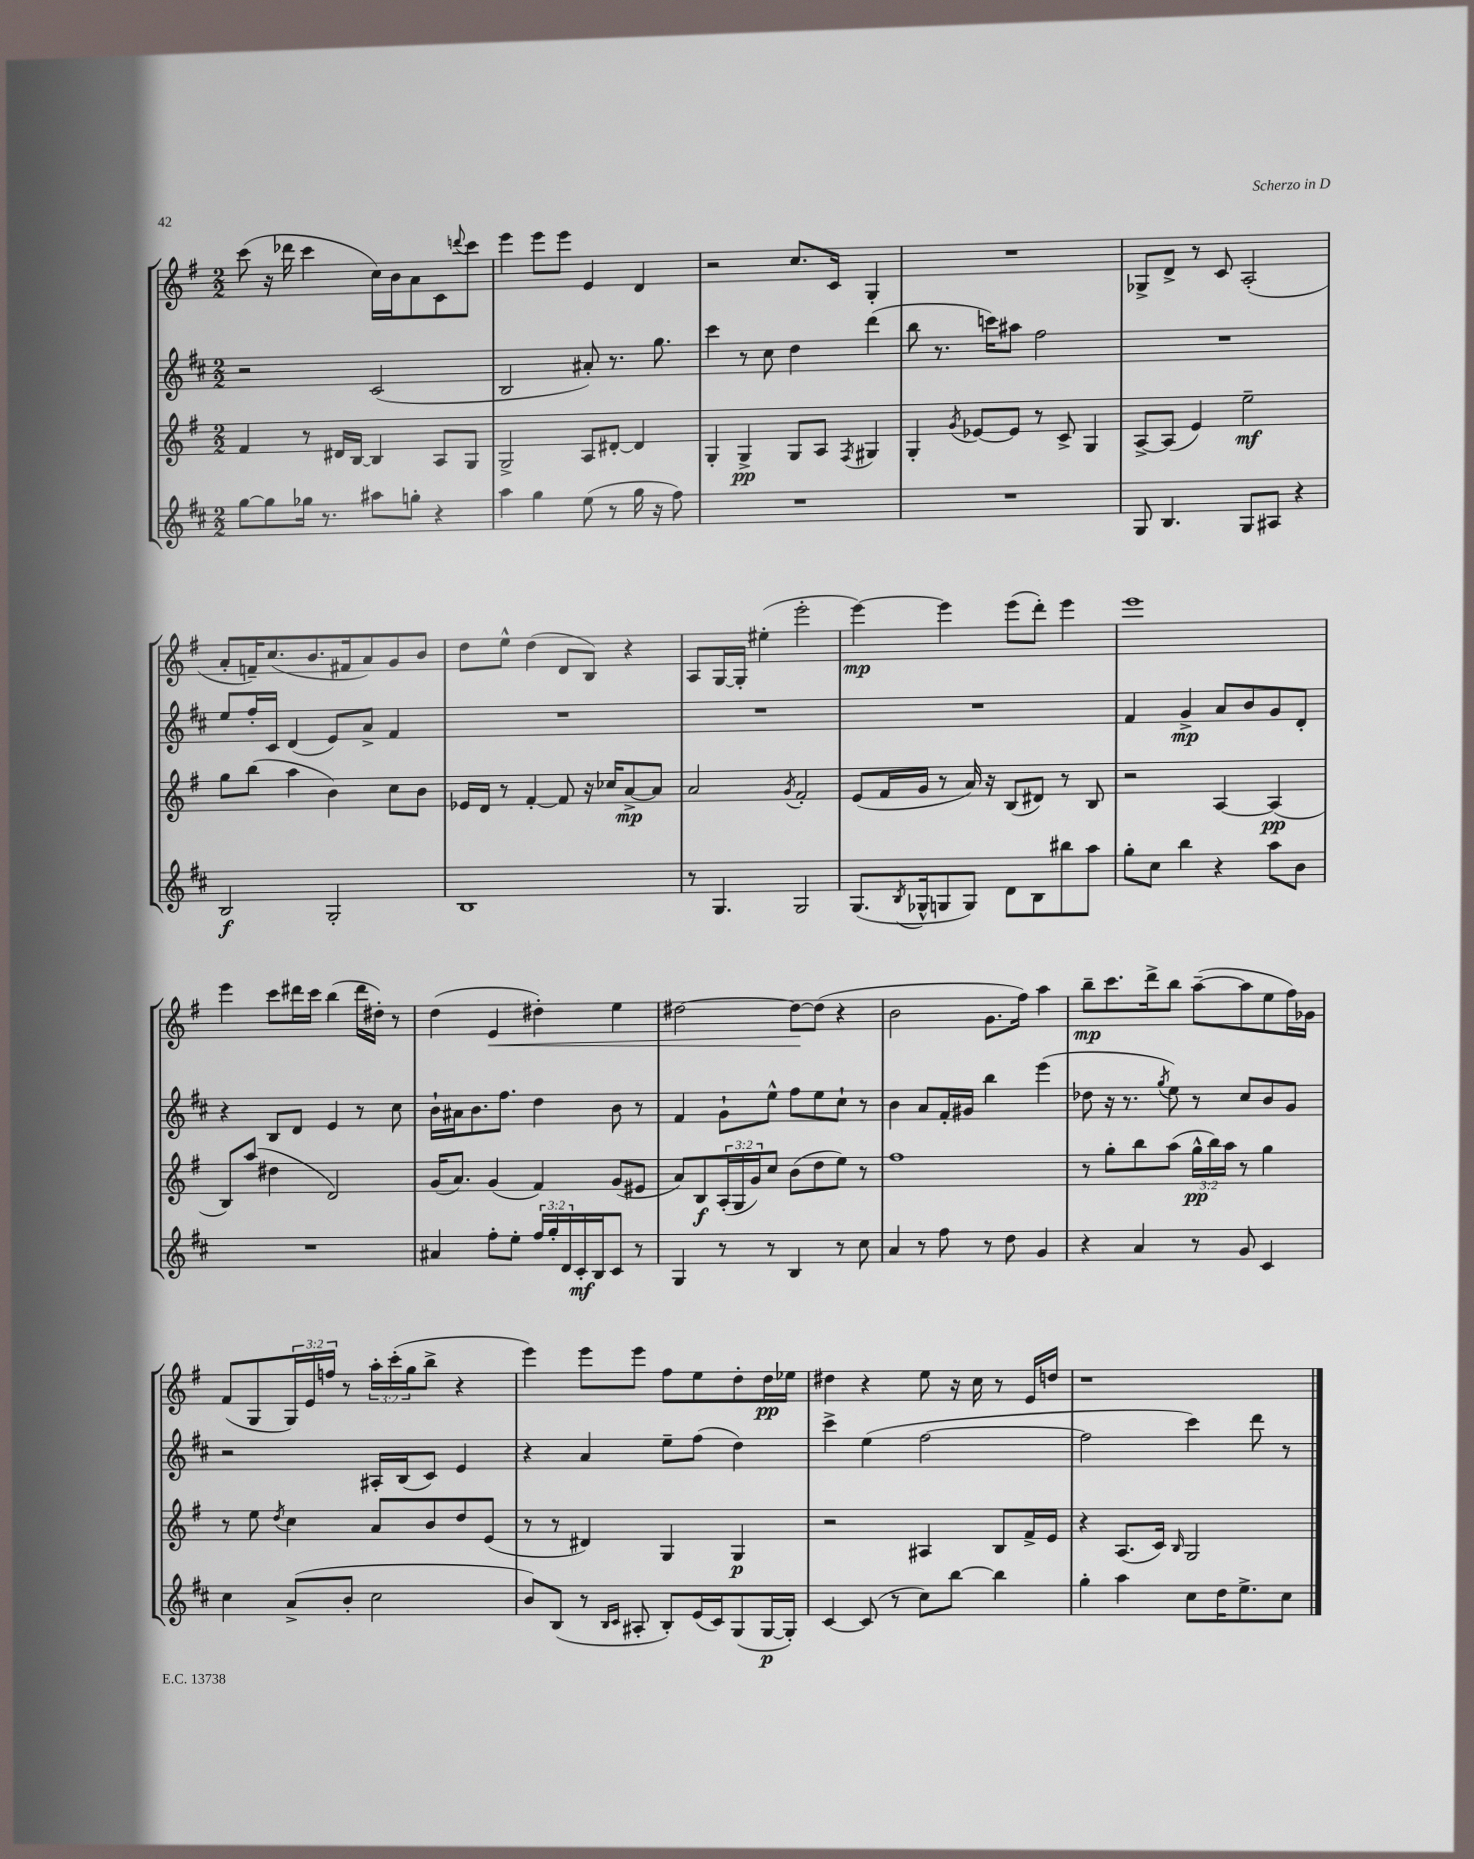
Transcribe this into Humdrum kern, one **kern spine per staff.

**kern	**dynam	**kern	**dynam	**kern	**dynam	**kern	**dynam
*part4	*part4	*part3	*part3	*part2	*part2	*part1	*part1
*staff4	*staff4	*staff3	*staff3	*staff2	*staff2	*staff1	*staff1
*clefG2	*	*clefG2	*	*clefG2	*	*clefG2	*
*k[f#c#]	*	*k[f#]	*	*k[f#c#]	*	*k[f#]	*
*M2/2	*	*M2/2	*	*M2/2	*	*M2/2	*
=70	=70	=70	=70	=70	=70	=70	=70
[8gg\L	.	4f#/	.	2r	.	(8ccc\	.
8gg\]	.	.	.	.	.	16r	.
.	.	.	.	.	.	16ddd-X\	.
16gg-X\Jk	.	8r	.	.	.	4ccc\	.
8.r	.	.	.	.	.	.	.
.	.	16d#X/LL	.	.	.	.	.
.	.	[16B/JJ	.	.	.	.	.
8aa#X\L	.	4B/]	.	(2c#/	.	16cc\LL)	.
.	.	.	.	.	.	16b\J	.
8ggn'\J	.	.	.	.	.	8a\	.
4r	.	8A/L	.	.	.	8c\	.
.	.	.	.	.	.	8qqdddn/	.
.	.	8G/J	.	.	.	8ccc\J	.
=71	=71	=71	=71	=71	=71	=71	=71
4aa\	.	2G^/	.	2B/	.	4eee\	.
4gg\	.	.	.	.	.	8eee\L	.
.	.	.	.	.	.	8eee\J	.
(8ee\	.	8A/L	.	8a#X'/)	.	4e/	.
8r	.	[8d#X'/J	.	8.r	.	.	.
16gg\	.	4d#/]	.	.	.	4d/	.
16r	.	.	.	8.gg\	.	.	.
8ff#\)	.	.	.	.	.	.	.
=72	=72	=72	=72	=72	=72	=72	=72
1r	.	4G'/	.	4ccc#\	.	2r	.
.	.	4G^/	pp	8r	.	.	.
.	.	.	.	8cc#\	.	.	.
.	.	8G/L	.	4dd\	.	8.cc/L	.
.	.	8A/J	.	.	.	.	.
.	.	.	.	.	.	16c/Jk	.
.	.	8qF#/	.	.	.	.	.
.	.	4G#X/	.	(4ddd\	.	4G'/	.
=73	=73	=73	=73	=73	=73	=73	=73
1r	.	4G'/	.	8bb\	.	1r	.
.	.	.	.	8.r	.	.	.
.	.	8qg/	.	.	.	.	.
.	.	[8e-X/L	.	.	.	.	.
.	.	.	.	16cccn\KL)	.	.	.
.	.	8e-/J]	.	8aa#X\J	.	.	.
.	.	8r	.	2ff#\	.	.	.
.	.	8c^/	.	.	.	.	.
.	.	4G/	.	.	.	.	.
=74	=74	=74	=74	=74	=74	=74	=74
8G/	.	[8A^/L	.	1r	.	8G-X^/L	.
4.B/	.	(8A/J]	.	.	.	8d^/J	.
.	.	4e/)	.	.	.	8r	.
.	.	.	.	.	.	8c/	.
8G/L	.	2ee~\	mf	.	.	(2A'/	.
8A#X/J	.	.	.	.	.	.	.
4r	.	.	.	.	.	.	.
!!LO:LB:g=z
=75	=75	=75	=75	=75	=75	=75	=75
2B/	f	8gg\L	.	8ee/L	.	8a'/L	.
.	.	(8bb\J	.	16ff#'/L	.	16fn~/K)	.
.	.	.	.	16c#/JJ	.	(8.cc/	.
.	.	4aa\	.	(4d/	.	.	.
.	.	.	.	.	.	8.b/	.
2G'/	.	4b\)	.	8e/L)	.	.	.
.	.	.	.	.	.	16f#X/k	.
.	.	.	.	8a^/J	.	8a/)	.
.	.	8cc\L	.	4f#/	.	8g/	.
.	.	8b\J	.	.	.	8b/J	.
=76	=76	=76	=76	=76	=76	=76	=76
1B	.	16e-X/LL	.	1r	.	8dd\L	.
.	.	16d/JJ	.	.	.	.	.
.	.	8r	.	.	.	8ee^^\J	.
.	.	[4f#'/	.	.	.	(4dd\	.
.	.	8f#/]	.	.	.	8d/L	.
.	.	16r	.	.	.	8B/J)	.
.	.	16cc-X/KL	.	.	.	.	.
.	.	[8a^/	mp	.	.	4r	.
.	.	8a/J]	.	.	.	.	.
=77	=77	=77	=77	=77	=77	=77	=77
8r	.	2a/	.	1r	.	8A/L	.
4.G/	.	.	.	.	.	[16G/L	.
.	.	.	.	.	.	16G'/JJ]	.
.	.	.	.	.	.	(4ee#X'\	.
.	.	8qg/	.	.	.	.	.
2G/	.	2f#'/	.	.	.	2eee'\	.
=78	=78	=78	=78	=78	=78	=78	=78
(8.G/L	.	(8e/L	.	1r	.	[4eee\)	mp
.	.	16f#/L	.	.	.	.	.
8qB/	.	.	.	.	.	.	.
16G-X^^/k	.	16g/JJ	.	.	.	.	.
8Gn/	.	8r	.	.	.	4eee\]	.
8G/J)	.	16a/)	.	.	.	.	.
.	.	16r	.	.	.	.	.
8d\L	.	(8B/L	.	.	.	(8eee\L	.
8B\	.	8d#X/J)	.	.	.	8ddd'\J)	.
8bb#X\	.	8r	.	.	.	4eee\	.
8aa\J	.	8B/	.	.	.	.	.
=79	=79	=79	=79	=79	=79	=79	=79
8gg'\L	.	2r	.	4f#/	.	1eee	.
8cc#\J	.	.	.	.	.	.	.
4bb\	.	.	.	4g^/	mp	.	.
4r	.	[4A/	.	8a/L	.	.	.
.	.	.	.	8b/	.	.	.
8aa\L	.	(4A/]	pp	8g/	.	.	.
8b\J	.	.	.	8d'/J	.	.	.
!!LO:LB:g=z
=80	=80	=80	=80	=80	=80	=80	=80
1r	.	8B/L)	.	4r	.	4eee\	.
.	.	(8aa/J	.	.	.	.	.
.	.	4dd#X\	.	8B/L	.	8ccc\L	.
.	.	.	.	8d/J	.	16ddd#X\L	.
.	.	.	.	.	.	16ccc\JJ	.
.	.	2d/)	.	4e/	.	(4bb\	.
.	.	.	.	8r	.	16ddd#\LL	.
.	.	.	.	.	.	16dd#X'\JJ)	.
.	.	.	.	8cc#\	.	8r	.
=81	=81	=81	=81	=81	=81	=81	=81
4a#X/	.	(16g/KL	.	16b`\LL	.	(4dd\	.
.	.	8.a/J)	.	16a#X\J	.	.	.
.	.	.	.	8.b\	.	.	.
!	!	!	!	!	!	!	!LO:HP:b
8ff#'\L	.	(4g/	.	.	.	4e/	<
.	.	.	.	8.ff#\J	.	.	.
8ee'\J	.	.	.	.	.	.	.
24ff#/LL	.	4f#/)	.	4dd\	.	4dd#X'\)	.
24gg'/	.	.	.	.	.	.	.
24d/	.	.	.	.	.	.	.
16c#'/	mf	.	.	.	.	.	.
16B/J	.	.	.	.	.	.	.
8c#/J	.	(8g/L	.	8b\	.	4ee\	.
8r	.	8e#X/J	.	8r	.	.	.
=82	=82	=82	=82	=82	=82	=82	=82
4G/	.	8a/L)	.	4f#/	.	[2dd#X\	.
.	.	8B/	f	.	.	.	.
8r	.	(24A'/L	.	8g`\L	.	.	.
.	.	24G/	.	.	.	.	.
.	.	24g/J)	.	.	.	.	.
8r	.	8cc/J	.	8ee^^\J	.	.	.
4B/	.	(8b\L	.	8ff#\L	.	8dd#\L_	.
.	.	8dd\	.	8ee\	.	(8dd#\J]	[
8r	.	8ee\J)	.	8cc#`\J	.	4r	.
8cc#\	.	8r	.	8r	.	.	.
=83	=83	=83	=83	=83	=83	=83	=83
4a/	.	1ff#	.	4b\	.	2b\	.
8r	.	.	.	8a/L	.	.	.
8ff#\	.	.	.	16f#'/L	.	.	.
.	.	.	.	16g#X/JJ	.	.	.
8r	.	.	.	4bb\	.	8.g\L	.
8dd\	.	.	.	.	.	.	.
.	.	.	.	.	.	16ff#\Jk)	.
4g/	.	.	.	(4eee\	.	4aa\	.
=84	=84	=84	=84	=84	=84	=84	=84
4r	.	8r	.	8dd-X\	.	8bb~\L	mp
.	.	8gg'\L	.	16r	.	8.ccc\	.
.	.	.	.	8.r	.	.	.
4a/	.	8bb\	.	.	.	.	.
.	.	.	.	.	.	16ddd^\k	.
.	.	.	.	8qgg/	.	.	.
.	.	(8aa\J	.	8ee\)	.	8bb\J	.
8r	.	24gg^^\LL	pp	8r	.	([8aa~\L	.
.	.	24bb\)	.	.	.	.	.
.	.	24aa\JJ	.	.	.	.	.
8g/	.	8r	.	8cc#/L	.	8aa\]	.
4c#/	.	4gg\	.	8b/	.	8ee\	.
.	.	.	.	8g/J	.	16ff#\L)	.
.	.	.	.	.	.	16g-X\JJ	.
!!LO:LB:g=z
=85	=85	=85	=85	=85	=85	=85	=85
4cc#\	.	8r	.	2r	.	(8f#/L	.
.	.	8ee\	.	.	.	8G/	.
.	.	8qdd/	.	.	.	.	.
(8a^/L	.	4cc\	.	.	.	24G/L)	.
.	.	.	.	.	.	24e/	.
.	.	.	.	.	.	24ffn/JJ	.
8b'/J	.	.	.	.	.	8r	.
2cc#\	.	8a/L	.	16A#X'/LL	.	24aa'\LL	.
.	.	.	.	.	.	(24ccc'\	.
.	.	.	.	(16B/J	.	.	.
.	.	.	.	.	.	24gg\J	.
.	.	8b/	.	8c#/J)	.	8bb^\J	.
.	.	8dd/	.	4e/	.	4r	.
.	.	(8e/J	.	.	.	.	.
=86	=86	=86	=86	=86	=86	=86	=86
8b/L)	.	8r	.	4r	.	4eee\)	.
(8B/J	.	8r	.	.	.	.	.
8r	.	4d#X/)	.	4a/	.	8eee\L	.
16qqB/LL	.	.	.	.	.	.	.
16qqc#/JJ	.	.	.	.	.	.	.
8A#X'/	.	.	.	.	.	8eee\J	.
8B'/L)	.	4G/	.	8ee~\L	.	8ff#\L	.
(16e/L	.	.	.	(8ff#\J	.	8ee\	.
16c#/J)	.	.	.	.	.	.	.
(8G/	.	4G/	p	4dd\)	.	8dd'\	.
[16G/L	p	.	.	.	.	16dd\L	pp
16G'/JJ])	.	.	.	.	.	16ee-X\JJ	.
=87	=87	=87	=87	=87	=87	=87	=87
[4c#/	.	2r	.	4ccc#^\	.	4dd#X\	.
(8c#/]	.	.	.	(4ee\	.	4r	.
8r	.	.	.	.	.	.	.
8cc#\L)	.	4A#X/	.	[2ff#\	.	8ee\	.
[8bb\J	.	.	.	.	.	16r	.
.	.	.	.	.	.	16cc\	.
4bb\]	.	8B/L	.	.	.	8r	.
.	.	16f#^/L	.	.	.	16e/LL	.
.	.	16e/JJ	.	.	.	16ddn/JJ	.
=88	=88	=88	=88	=88	=88	=88	=88
4gg'\	.	4r	.	2ff#\]	.	1r	.
4aa\	.	(8.A/L	.	.	.	.	.
.	.	16c/Jk)	.	.	.	.	.
.	.	16qqB/	.	.	.	.	.
8cc#\L	.	2G/	.	4ccc#\)	.	.	.
16dd\K	.	.	.	.	.	.	.
8.ee^\	.	.	.	.	.	.	.
.	.	.	.	8ddd\	.	.	.
8cc#\J	.	.	.	8r	.	.	.
==	==	==	==	==	==	==	==
*-	*-	*-	*-	*-	*-	*-	*-
